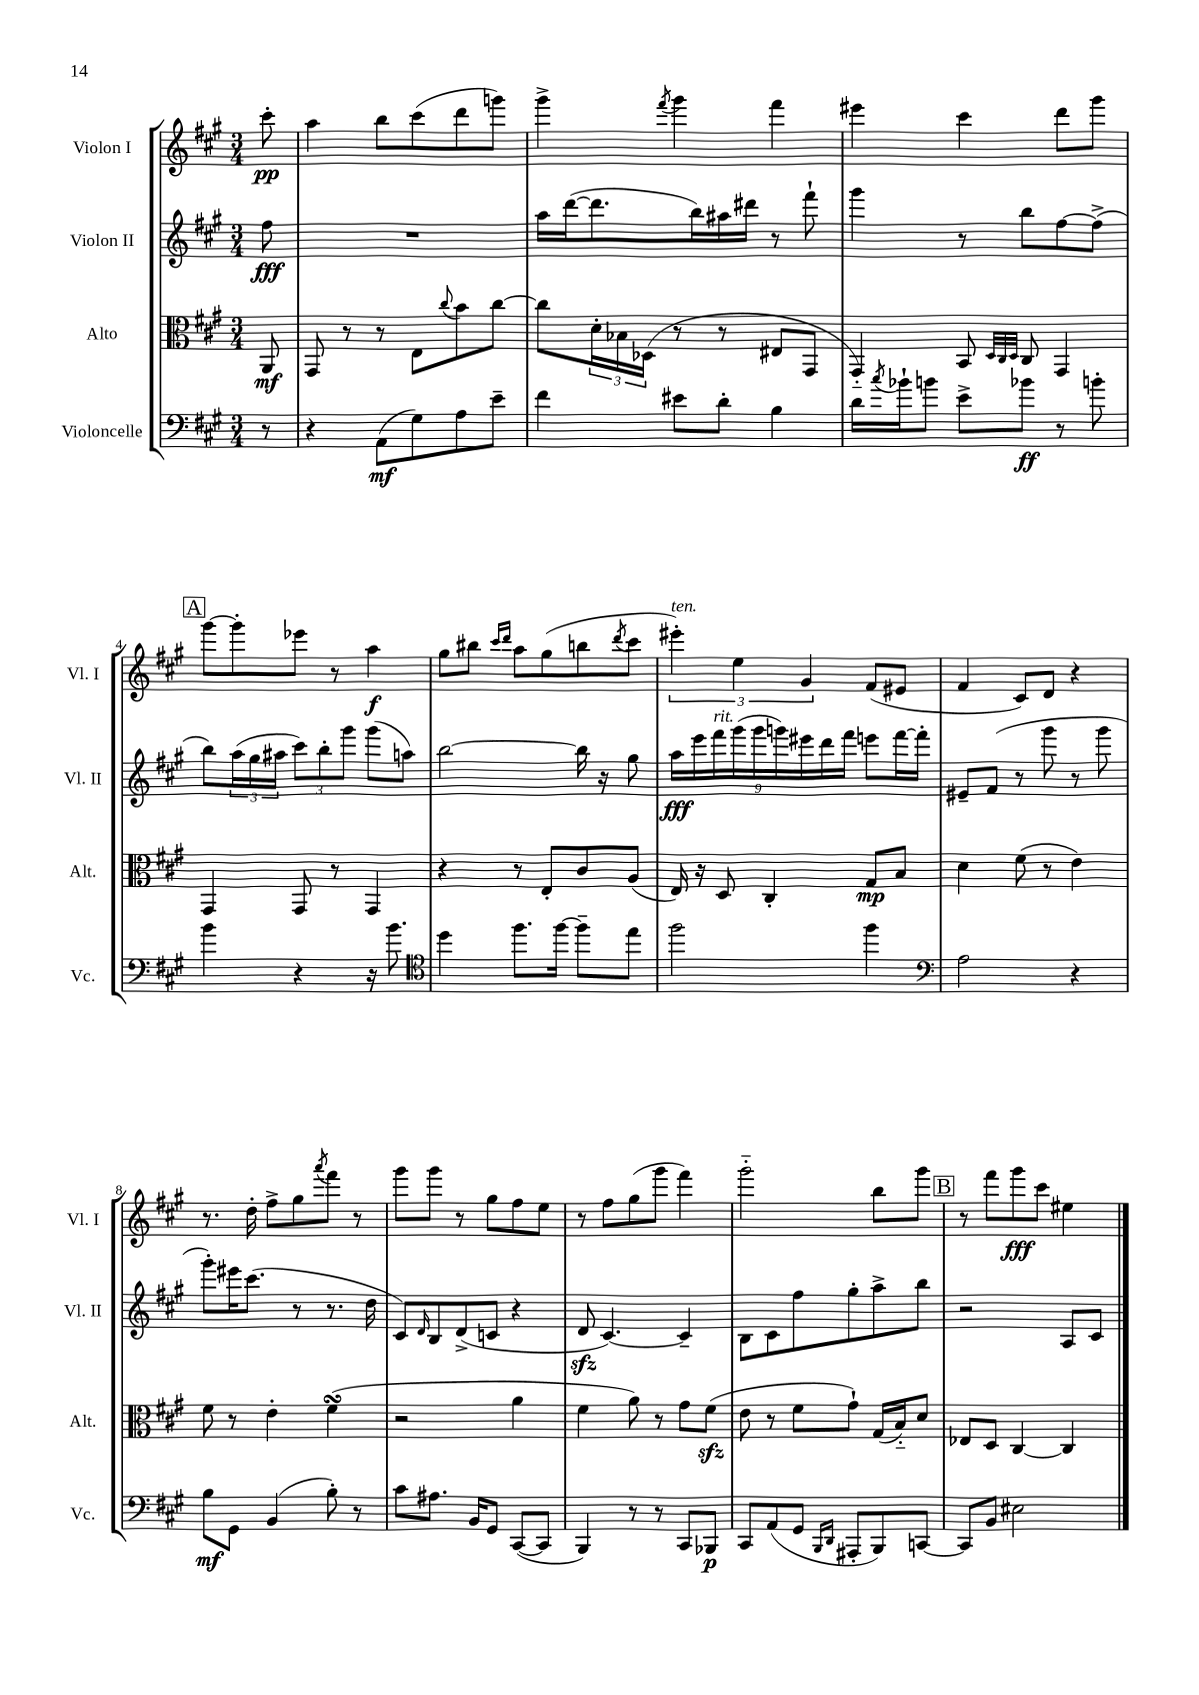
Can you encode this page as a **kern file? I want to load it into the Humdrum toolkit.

**kern	**dynam	**kern	**dynam	**kern	**dynam	**kern	**dynam
*part4	*part4	*part3	*part3	*part2	*part2	*part1	*part1
*staff4	*staff4	*staff3	*staff3	*staff2	*staff2	*staff1	*staff1
*I"Violoncelle	*	*I"Alto	*	*I"Violon II	*	*I"Violon I	*
*I'Vc.	*	*I'Alt.	*	*I'Vl. II	*	*I'Vl. I	*
*clefF4	*	*clefC3	*	*clefG2	*	*clefG2	*
*k[f#c#g#]	*	*k[f#c#g#]	*	*k[f#c#g#]	*	*k[f#c#g#]	*
*M3/4	*	*M3/4	*	*M3/4	*	*M3/4	*
=	=	=	=	=	=	=	=
8r	.	8AA/	mf	8ff#\	fff	8ccc#'\	pp
=1	=1	=1	=1	=1	=1	=1	=1
4r	.	8GG#/	.	2.r	.	4aa\	.
.	.	8r	.	.	.	.	.
(8AA\L	mf	8r	.	.	.	8bb\L	.
8G#\)	.	8E\L	.	.	.	(8ccc#\	.
.	.	8qqcc#/	.	.	.	.	.
8A\	.	8b\	.	.	.	8ddd\	.
8e~\J	.	[8cc#\J	.	.	.	8gggn\J)	.
=2	=2	=2	=2	=2	=2	=2	=2
4f#\	.	8cc#\L]	.	16aa\LL	.	4ggg#^\	.
.	.	.	.	([16ddd\J	.	.	.
.	.	24d'\L	.	8.ddd\]	.	.	.
.	.	24B-X\	.	.	.	.	.
.	.	(24D-X\JJ	.	.	.	.	.
.	.	.	.	.	.	8qfff#/	.
8e#X\L	.	8r	.	.	.	4ggg#\	.
.	.	.	.	16bb\L)	.	.	.
8d'\J	.	8r	.	16aa#X\	.	.	.
.	.	.	.	16ddd#X\JJ	.	.	.
4B\	.	8E#X/L	.	8r	.	4fff#\	.
.	.	8GG#/J	.	8fff#`\	.	.	.
=3	=3	=3	=3	=3	=3	=3	=3
16d\LL	.	4GG#/)	.	4ggg#\	.	4eee#X\	.
8qcc#/	.	.	.	.	.	.	.
16b-X`\J	.	.	.	.	.	.	.
8bn\J	.	.	.	.	.	.	.
8e^\L	.	8BB/	.	8r	.	4ccc#\	.
.	.	32qqD/LLL	.	.	.	.	.
.	.	32qqC#/	.	.	.	.	.
.	.	32qqD/JJJ	.	.	.	.	.
8b-X\J	ff	8C#/	.	8bb\L	.	.	.
8r	.	4GG#/	.	[8ff#\	.	8ddd\L	.
8bn'\	.	.	.	(8ff#^\J]	.	8ggg#\J	.
!!LO:LB:g=z
!!LO:REH:place=s1:t=A
=4	=4	=4	=4	=4	=4	=4	=4
4b\	.	4GG#/	.	8bb\L)	.	[8ggg#\L	.
.	.	.	.	(24aa\L	.	8ggg#'\]	.
.	.	.	.	24gg#\	.	.	.
.	.	.	.	24aa#X\JJ	.	.	.
4r	.	8GG#/	.	12ccc#\L)	.	8eee-X\J	.
.	.	.	.	12bb'\	.	.	.
.	.	8r	.	.	.	8r	.
.	.	.	.	12ggg#\J	.	.	.
16r	.	4GG#/	.	(8ggg#\L	.	4aa\	f
8.b\	.	.	.	.	.	.	.
.	.	.	.	8aan\J)	.	.	.
=5	=5	=5	=5	=5	=5	=5	=5
*clefC4	*	*	*	*	*	*	*
4dd\	.	4r	.	[2bb\	.	8gg#\L	.
.	.	.	.	.	.	8bb#X\J	.
.	.	.	.	.	.	16qqccc#/LL	.
.	.	.	.	.	.	16qqddd/JJ	.
8.ff#\L	.	8r	.	.	.	8aa\L	.
.	.	8E'/L	.	.	.	(8gg#\	.
[16ff#\Jk	.	.	.	.	.	.	.
8ff#~\L]	.	8c#/	.	16bb\]	.	8bbn\	.
.	.	.	.	16r	.	.	.
.	.	.	.	.	.	8qddd/	.
8ee\J	.	(8A/J	.	8gg#\	.	8ccc#\J	.
=6	=6	=6	=6	=6	=6	=6	=6
!	!	!	!	!	!	!LO:TX:a:i:t=ten.	!
2ff#\	.	16E/)	.	18aa\LL	fff	6eee#X'\)	.
.	.	.	.	18eee\	.	.	.
.	.	16r	.	.	.	.	.
!	!	!	!	!LO:TX:a:i:t=rit.	!	!	!
.	.	.	.	18fff#\	.	.	.
.	.	8D/	.	.	.	.	.
.	.	.	.	(18ggg#\	.	6ee\	.
.	.	.	.	18ggg#\	.	.	.
.	.	4C#'/	.	.	.	.	.
.	.	.	.	18gggn\)	.	.	.
.	.	.	.	18eee#X\	.	6g#/	.
.	.	.	.	18ddd\	.	.	.
.	.	.	.	18fff#\JJ	.	.	.
4ff#\	.	8G#/L	mp	8eeen\L	.	(8f#/L	.
.	.	8B/J	.	[16fff#\L	.	8e#X/J	.
.	.	.	.	16fff#'\JJ]	.	.	.
=7	=7	=7	=7	=7	=7	=7	=7
*clefF4	*	*	*	*	*	*	*
2A\	.	4d\	.	8e#X~/L	.	4f#/	.
.	.	.	.	(8f#/J	.	.	.
.	.	(8f#\	.	8r	.	8c#/L)	.
.	.	8r	.	8ggg#\	.	8d/J	.
4r	.	4e\)	.	8r	.	4r	.
.	.	.	.	8ggg#\	.	.	.
!!LO:LB:g=z
=8	=8	=8	=8	=8	=8	=8	=8
8B\L	mf	8f#\	.	8ggg#'\L)	.	8.r	.
8GG#\J	.	8r	.	16eee#X\K	.	.	.
.	.	.	.	(8.ccc#\J	.	16dd'\	.
(4BB/	.	4e'\	.	.	.	8ff#^\L	.
.	.	.	.	8r	.	8gg#\	.
.	.	.	.	.	.	8qaaa/	.
8B'\)	.	(4f#sSSS\	.	8.r	.	8fff#\J	.
8r	.	.	.	.	.	8r	.
.	.	.	.	16dd\	.	.	.
=9	=9	=9	=9	=9	=9	=9	=9
8c#\L	.	2r	.	8c#/L)	.	8ggg#\L	.
.	.	.	.	16qqd/	.	.	.
8.A#X\J	.	.	.	8B/	.	8ggg#\J	.
.	.	.	.	(8d^/	.	8r	.
16BB/KL	.	.	.	.	.	.	.
8GG#/J	.	.	.	8cn/J	.	8gg#\L	.
([8CC#/L	.	4a\	.	4r	.	8ff#\	.
8CC#/J]	.	.	.	.	.	8ee\J	.
=10	=10	=10	=10	=10	=10	=10	=10
4BBB/)	.	4f#\	.	8dzz/	.	8r	.
.	.	.	.	[4.c#/)	.	8ff#\L	.
8r	.	8a\)	.	.	.	(8gg#\	.
8r	.	8r	.	.	.	8ggg#\J	.
8CC#/L	.	8g#\L	.	4c#~/]	.	4fff#\)	.
8BBB-X/J	p	(8f#zz\J	.	.	.	.	.
=11	=11	=11	=11	=11	=11	=11	=11
8CC#/L	.	8e\	.	8B\L	.	2ggg#\	.
(8AA/	.	8r	.	8c#\	.	.	.
8GG#/J	.	8f#\L	.	8ff#\	.	.	.
16qqBBB/LL	.	.	.	.	.	.	.
16qqDD/JJ	.	.	.	.	.	.	.
8AAA#X'/L	.	8g#`\J)	.	8gg#'\	.	.	.
8BBB/)	.	(16G#/LL	.	8aa^\	.	8bb\L	.
.	.	16B/J)	.	.	.	.	.
[8CCn/J	.	8d/J	.	8bb\J	.	8ggg#\J	.
!!LO:REH:place=s1:t=B
=12	=12	=12	=12	=12	=12	=12	=12
8CC/L]	.	8E-X/L	.	2r	.	8r	.
8BB/J	.	8D/J	.	.	.	8fff#\L	.
2E#X\	.	[4C#/	.	.	.	8ggg#\	fff
.	.	.	.	.	.	8ccc#\J	.
.	.	4C#/]	.	8A/L	.	4ee#X\	.
.	.	.	.	8c#/J	.	.	.
==	==	==	==	==	==	==	==
*-	*-	*-	*-	*-	*-	*-	*-
